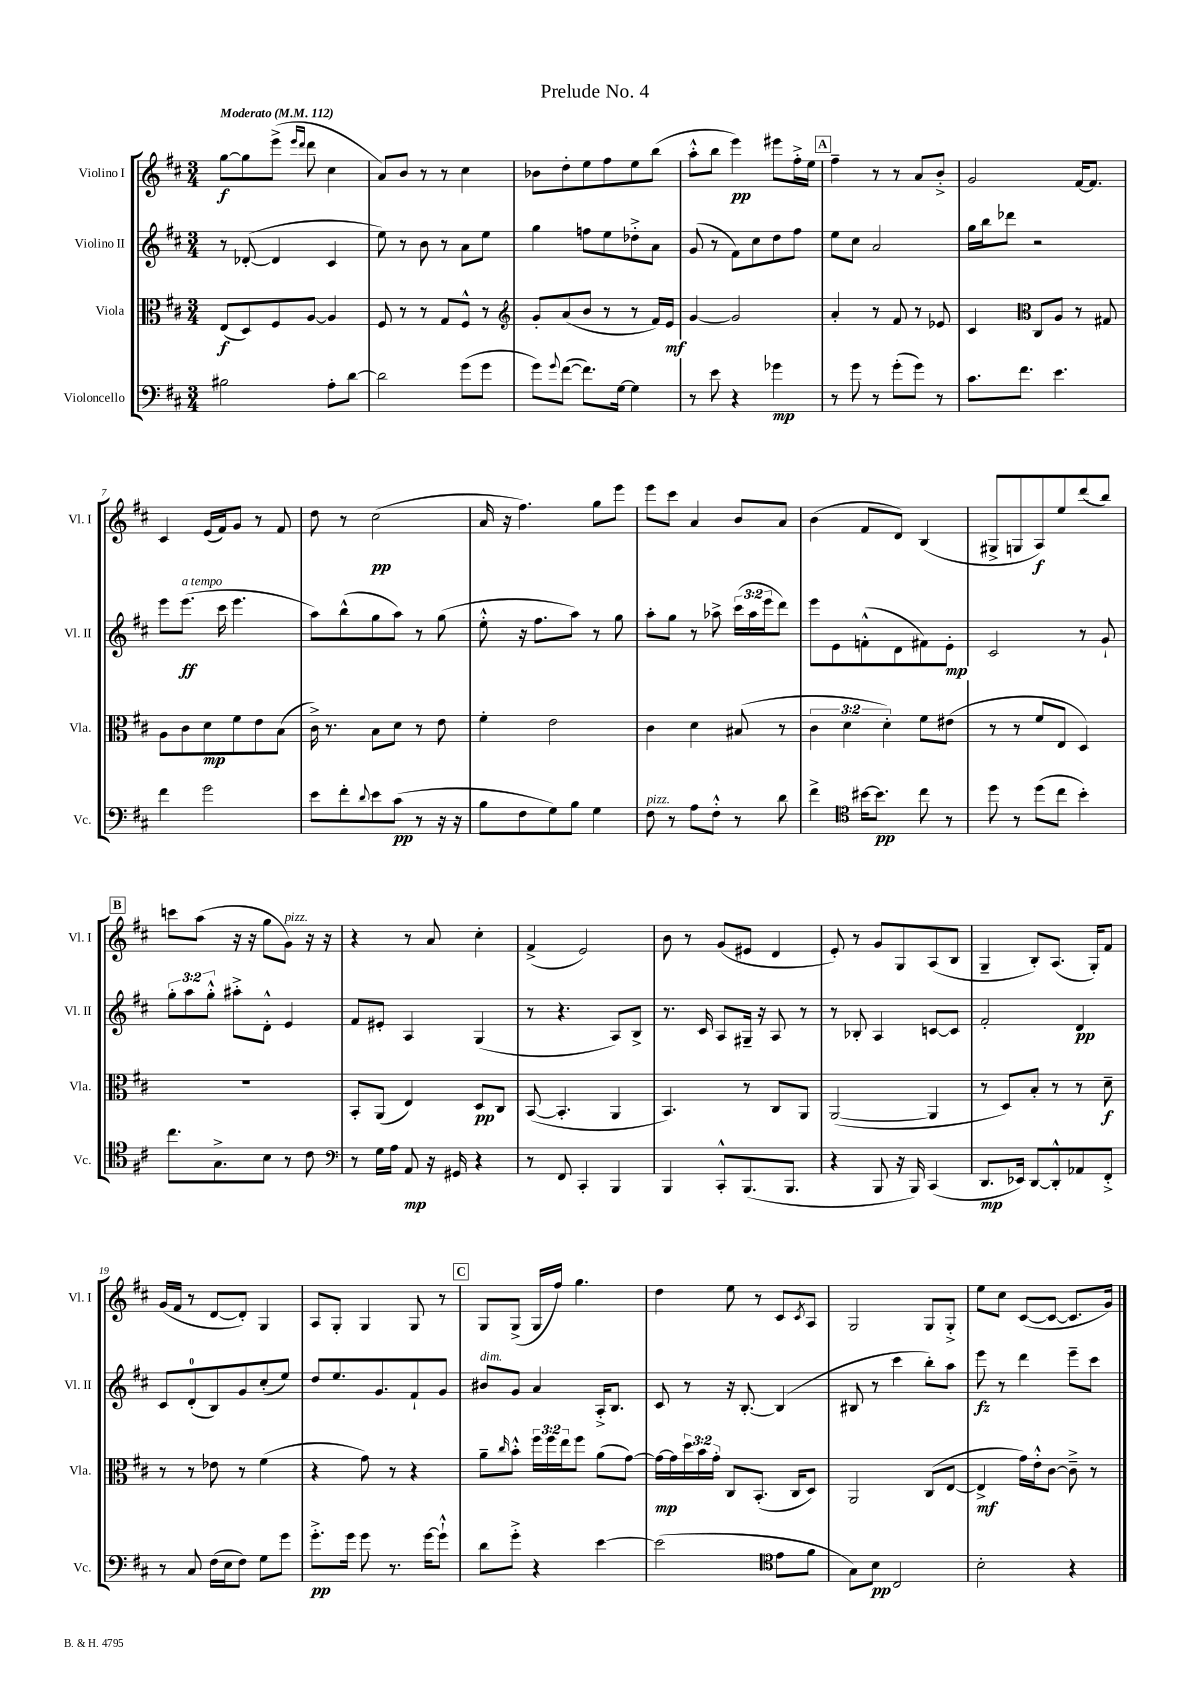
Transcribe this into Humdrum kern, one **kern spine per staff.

**kern	**kern	**kern	**kern
*staff4	*staff3	*staff2	*staff1
*clefF4	*clefC3	*clefG2	*clefG2
*k[f#c#]	*k[f#c#]	*k[f#c#]	*k[f#c#]
*M3/4	*M3/4	*M3/4	*M3/4
*MM112	*MM112	*MM112	*MM112
2B#	(8E	8r	[8gg
.	8D)	([8d-'	8gg]
.	8F#	4d-]	(8eee^
.	.	.	16qqeee
.	.	.	16qqddd
.	[8A	.	8ddd
8A'	4A]	4c#	4cc#
[8d	.	.	.
=	=	=	=
2d]	8F#	8ee)	8a)
.	8r	8r	8b
.	8r	8b	8r
.	8G	8r	8r
(8g	8F#^^	8a	4cc#
8g	8r	8ee	.
=	=	=	=
*	*clefG2	*	*
8g)	8g'	4gg	8b-
8qqg	.	.	.
([8f#	(8a	.	8dd'
8.f#])	8b	8ff	8ee
.	8r	8ee	8ff#
[16G	.	.	.
4G]	8r	8dd-'^	8ee
.	16f#)	8a	(8bb
.	16e	.	.
=	=	=	=
8r	[4g	(8g	8aa'^^
8e	.	8r	8bb
4r	2g]	8f#)	4eee)
.	.	8cc#	.
4g-	.	8dd	8eee#
.	.	8ff#	16ff#'^
.	.	.	16ee
=	=	=	=
8r	4a'	8ee	4ff#~
8g	.	8cc#	.
8r	8r	2a	8r
(8g'	8f#	.	8r
8g)	8r	.	8a
8r	8e-	.	8b'^
=	=	=	=
8.c#	4c#	16gg	2g
.	.	16bb	.
.	.	8ddd-	.
8.f#	.	.	.
*	*clefC3	*	*
.	8C#	2r	.
4.e	8A	.	.
.	8r	.	[16f#
.	.	.	8.f#]
.	8G#	.	.
=	=	=	=
4f#	8A	8eee	4c#
.	8c#	(8.eee	.
2g	8d	.	(16e
.	.	16ccc#	16f#)
.	8f#	4.eee	8g
.	8e	.	8r
.	(8B	.	8f#
=	=	=	=
8e	16c#^)	8aa)	8dd
.	8.r	.	.
8f#'	.	(8bb^^	8r
8qqd	.	.	.
8e	8B	8gg	(2cc#
(8c#	8d	8aa)	.
8r	8r	8r	.
16r	8e	(8gg	.
16r	.	.	.
=	=	=	=
8B	4f#'	8ee'^^	16a
.	.	.	16r
8F#	.	16r	4.ff#)
.	.	8.ff#	.
8G)	2e	.	.
8B	.	8aa)	.
4G	.	8r	8gg
.	.	8gg	8eee
=	=	=	=
8F#	4c#	8aa'	8eee
8r	.	8gg	8ccc#
8A	4d	8r	4a
8F#'^^	.	8aa-^	.
8r	(8B#	(24ccc#	8b
.	.	24aa-	.
.	.	24eee	.
8d	8r	8ddd)	8a
=	=	=	=
4f#^	6c#	8eee	(4b
.	.	8e	.
.	6d	.	.
*clefC4	*	*	*
[16b#	.	(8f'^^	8f#
8.b#]	.	.	.
.	6d')	.	.
.	.	8d	8d)
8cc#	8f#	8f#)	(4B
8r	(8e#	8e'	.
=	=	=	=
8dd	8r	2c#	8G#^
8r	8r	.	8G
(8dd	8f#	.	8A)
8cc#	8E	.	8ee
4b')	4D)	8r	(8ddd
.	.	8g`	8bb)
=	=	=	=
8.cc#	2.r	12gg'	8ccc
.	.	12aa	.
.	.	.	(8aa
.	.	12gg'^^	.
8.G^	.	.	.
.	.	8aa#'^	16r
.	.	.	16r
8B	.	8d'^^	8gg
8r	.	4e	8g)
8c#	.	.	16r
.	.	.	16r
=	=	=	=
*clefF4	*	*	*
8r	8BB'	8f#	4r
16G	(8AA	8e#'	.
16A	.	.	.
8AA	4E)	4A	8r
16r	.	.	8a
16GG#	.	.	.
4r	8D	(4G	4cc#'
.	8C#	.	.
=	=	=	=
8r	([8BB	8r	(4f#^
8FF#	4.BB']	4.r	.
4CC#'	.	.	2e)
4BBB	4AA	8A)	.
.	.	8B^	.
=	=	=	=
4BBB	4.BB)	8.r	8b
.	.	.	8r
.	.	16c#	.
8CC#'^^	.	8A	(8g
(8.BBB	8r	16G#~	8e#
.	.	16r	.
.	8C#	8A	4d
8.BBB	.	.	.
.	8AA	8r	.
=	=	=	=
4r	([2AA	8r	8e')
.	.	8B-'	8r
8BBB	.	4A	8g
16r	.	.	8G
16BBB)	.	.	.
(4CC#	4AA]	[8c	(8A
.	.	8c]	8B
=	=	=	=
8.DD	8r	2f#'	4G~
.	8D)	.	.
16EE-)	.	.	.
[8DD	8B'	.	8B')
8DD'^^]	8r	.	(8.A
8AA-	8r	4d	.
.	.	.	16G')
8FF#'^	8d~	.	8f#
=	=	=	=
8r	8r	8c#	(16g
.	.	.	16f#
8C#	8r	(8d'	8r
(16F#	8e-	8B)	[8d
16E	.	.	.
8F#)	8r	8g	8d'])
8G	(4f#	(8cc#'	4G
8g	.	8ee)	.
=	=	=	=
8.g'^	4r	8dd	8A
.	.	8.ee	8G'
16g	.	.	.
8g	8g)	.	4G
.	.	8.g	.
8.r	8r	.	.
.	4r	8f#`	8G
[16g	.	.	.
8g`^^]	.	8g	8r
=	=	=	=
8d	8a~	8b#	8G
.	16qqcc#	.	.
8g'^	8b'^^	8g	(8G^
4r	24ff#	4a	16G
.	24ff#	.	.
.	.	.	16ff#)
.	24ee	.	.
.	8ff#	.	4.gg
[4e	(8a	16A'^	.
.	.	8.B	.
.	[8g)	.	.
=	=	=	=
(2e]	16g_	8c#	4dd
.	16g]	.	.
.	24dd	8r	.
.	24b	.	.
.	24g'	.	.
.	8C#	16r	8ee
.	.	[8.B'	.
.	(8.BB'	.	8r
*clefC4	*	*	*
8e	.	(4B]	8c#
.	16C#	.	.
.	.	.	8qc#
8f#	8D)	.	8A
=	=	=	=
8G)	2AA	8B#	2G
8B	.	8r	.
2C#	.	4ccc#	.
.	(8C#	8bb')	8G
.	[8E	8aa	8G'^
=	=	=	=
2B'	4E^]	8eee	8ee
.	.	8r	8cc#
.	16g)	4ddd	([8c#
.	16e'^^	.	.
.	[8c#	.	8c#_
4r	8c#~^]	8eee~	8.c#]
.	8r	8ccc#	.
.	.	.	16g)
==	==	==	==
*-	*-	*-	*-
